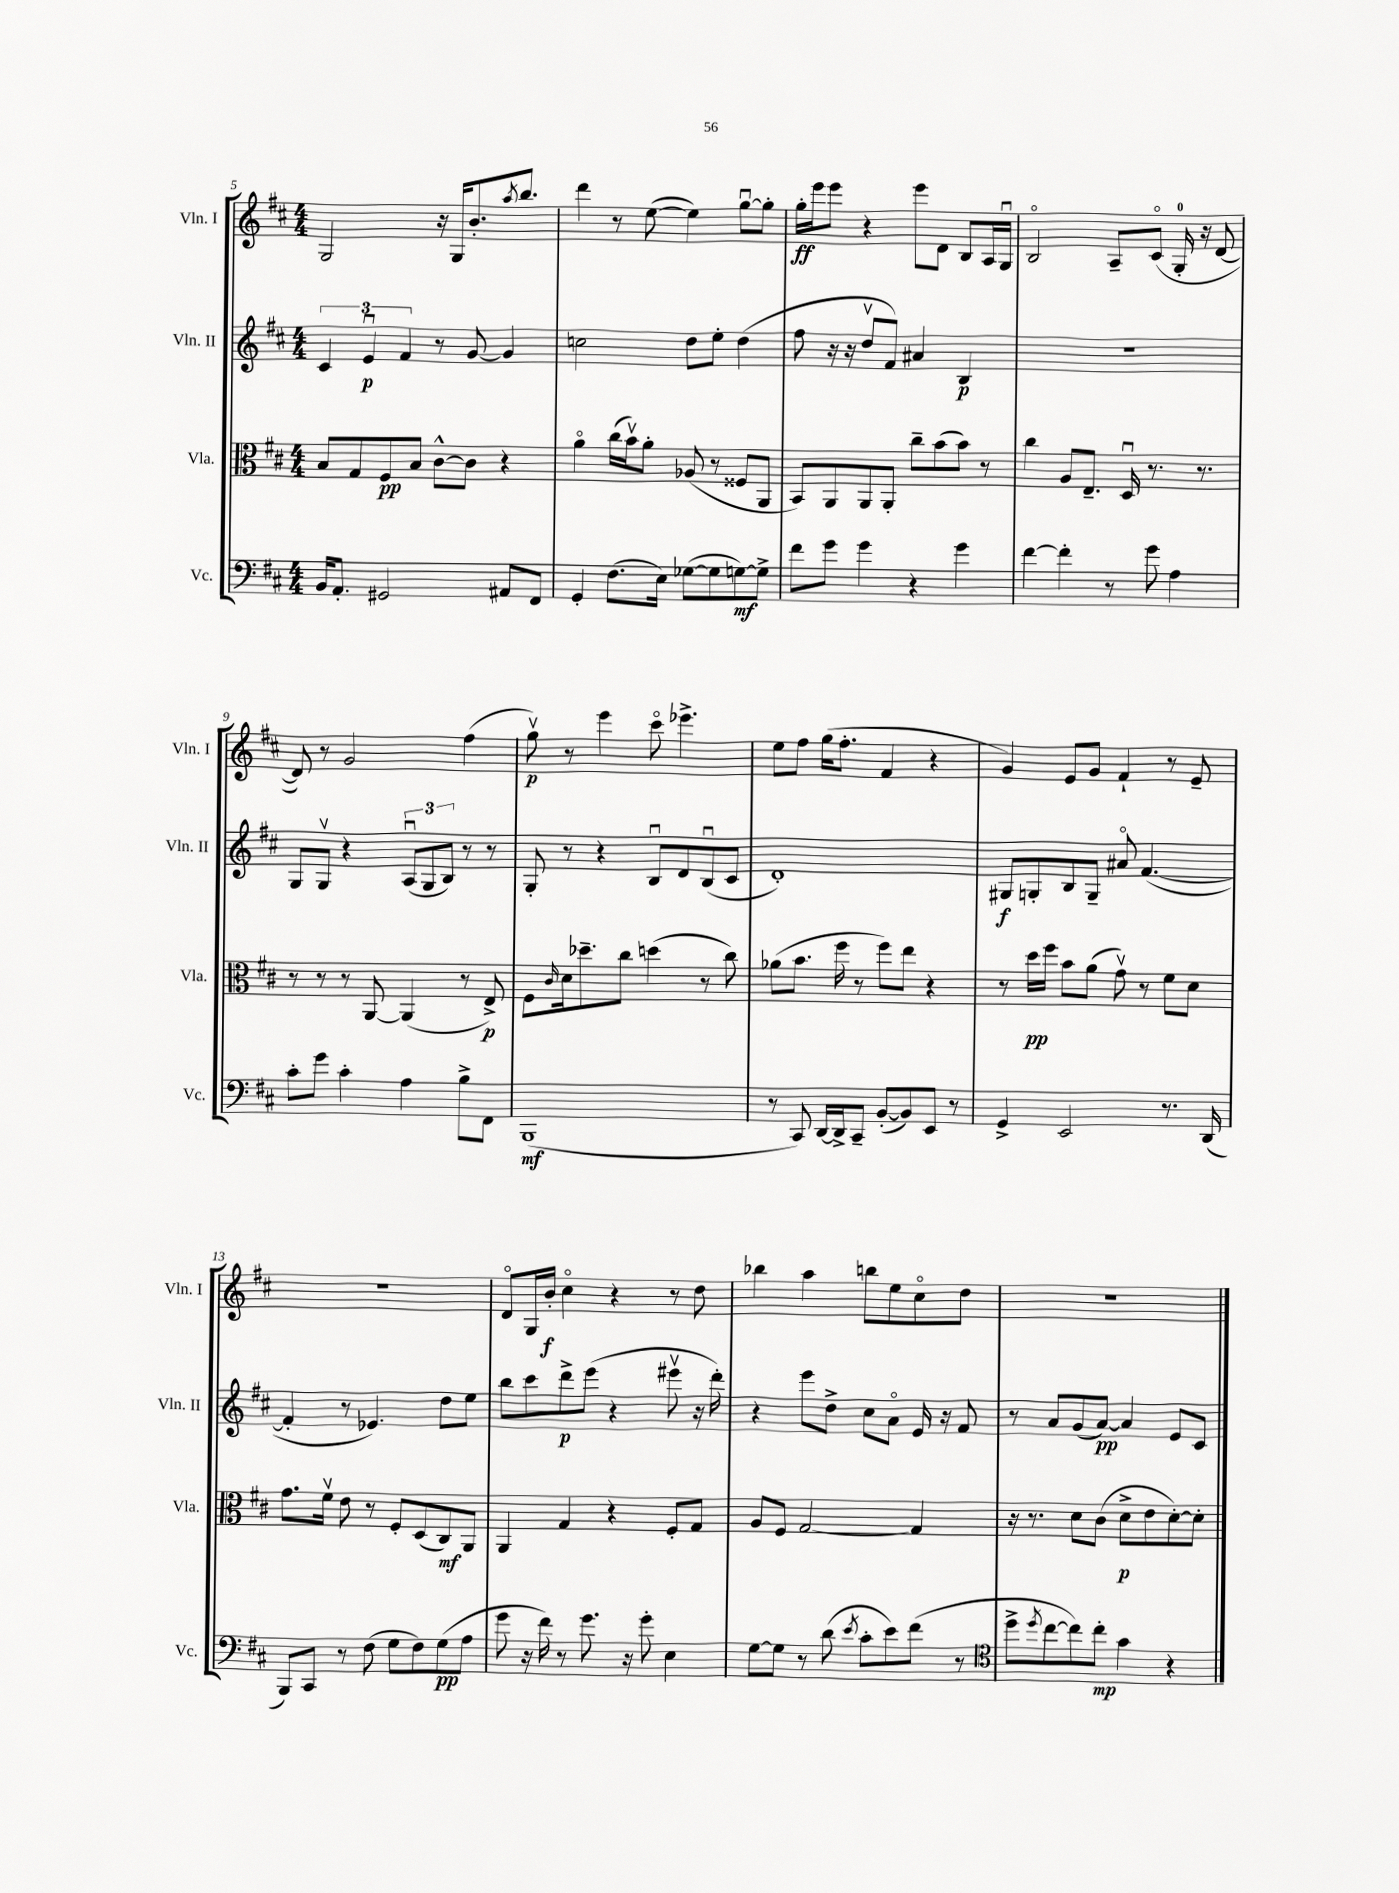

**kern	**kern	**kern	**kern
*staff4	*staff3	*staff2	*staff1
*clefF4	*clefC3	*clefG2	*clefG2
*k[f#c#]	*k[f#c#]	*k[f#c#]	*k[f#c#]
*M4/4	*M4/4	*M4/4	*M4/4
16BB	8B	6c#	2G
8.AA'	.	.	.
.	8G	.	.
.	.	6eu	.
2GG#	8F#	.	.
.	.	6f#	.
.	8B	.	.
.	[8c#^^	8r	16r
.	.	.	16G
.	8c#]	[8g	8.b'
8AA#	4r	4g]	.
.	.	.	8qaa
.	.	.	8.bb
8FF#	.	.	.
=	=	=	=
4GG'	4ao	2cc	4ddd
(8.F#	(16cc#	.	8r
.	16bv)	.	.
.	8a'	.	([8ee
16E)	.	.	.
([8G-	(8A-	8dd	4ee])
8G-]	8r	8ee'	.
[8G)	8F##	(4dd	[8ggu
8G^]	8AA	.	8gg']
=	=	=	=
8f#	8BB)	8ff#	16gg'
.	.	.	16eee
8g	8AA	16r	8eee
.	.	16r	.
4g	8AA	8ddv	4r
.	8AA'	8f#)	.
4r	8cc#~	4a#	8eee
.	(8b	.	8d
4g	8b)	4B	8B
.	8r	.	16A
.	.	.	16Gu
=	=	=	=
[4f#	4cc#	1r	2Bo
4f#']	8A	.	.
.	8.E~	.	.
8r	.	.	8A~
.	16Du	.	.
8g	8.r	.	(8c#o
4A	.	.	16G'
.	8.r	.	16r
.	.	.	[8d
=	=	=	=
8c#'	8r	8G	8d])
8g	8r	8Gv	8r
4c#'	8r	4r	2g
.	[8AA	.	.
4A	(4AA]	(12Au	.
.	.	12G	.
.	.	12B)	.
8B^	8r	8r	(4ff#
8FF#	8E^)	8r	.
=	=	=	=
(1BBB	8F#	8G'	8ggv)
.	16qqc#	.	.
.	16d	8r	8r
.	8.dd-~	.	.
.	.	4r	4eee
.	8cc#	.	.
.	(4dd	8Bu	8ccc#o
.	.	8d	4.eee-^
.	8r	(8Bu	.
.	8cc#)	8c#	.
=	=	=	=
8r	(8a-	1d')	8ee
8CC#)	8.b	.	8ff#
[16DD	.	.	(16gg
16DD^]	16ff#	.	8.ff#'
8CC#~	8r	.	.
([8BB'	8ff#)	.	4f#
8BB])	8ee	.	.
8EE	4r	.	4r
8r	.	.	.
=	=	=	=
4GG^	8r	8G#	4g)
.	16dd	8G'	.
.	16ff#	.	.
2EE	8b	8B	8e
.	(8a	8G~	8g
.	8gv)	8a#o	4f#`
.	8r	([4.f#	.
8.r	8f#	.	8r
.	8d	.	8e~
(16DD	.	.	.
=	=	=	=
8BBB)	8.g	4f#']	1r
8CC#	.	.	.
.	16f#v	.	.
8r	8e	8r	.
(8F#	8r	4.e-)	.
8G	8F#'	.	.
8F#)	(8D	.	.
(8G	8C#)	8dd	.
8A	8AA	8ee	.
=	=	=	=
8g	4AA	8bb	8do
16r	.	8ccc#	16G
16f#)	.	.	16b'
8r	4G	8ddd^	4cc#o
8.g	.	(8eee	.
.	4r	4r	4r
16r	.	.	.
8g'	.	.	.
4E	8F#'	8eee#v	8r
.	8G	16r	8dd
.	.	16ddd')	.
=	=	=	=
[8G	8A	4r	4bb-
8G]	8F#	.	.
8r	[2G	8eee	4aa
(8d	.	8dd^	.
8qe	.	.	.
8c#'	.	8cc#	8bb
8e)	.	8ao	8ee
(8f#	4G]	16e	8cc#o
.	.	16r	.
8r	.	8f#	8dd
=	=	=	=
*clefC4	*	*	*
8dd^	16r	8r	1r
.	8.r	.	.
8qdd	.	.	.
[8cc#	.	8a	.
8cc#])	8d	(8g	.
8cc#'	(8c#	[8a)	.
4g	8d^	4a]	.
.	8e	.	.
4r	[8d')	8e	.
.	8d']	8c#	.
==	==	==	==
*-	*-	*-	*-
